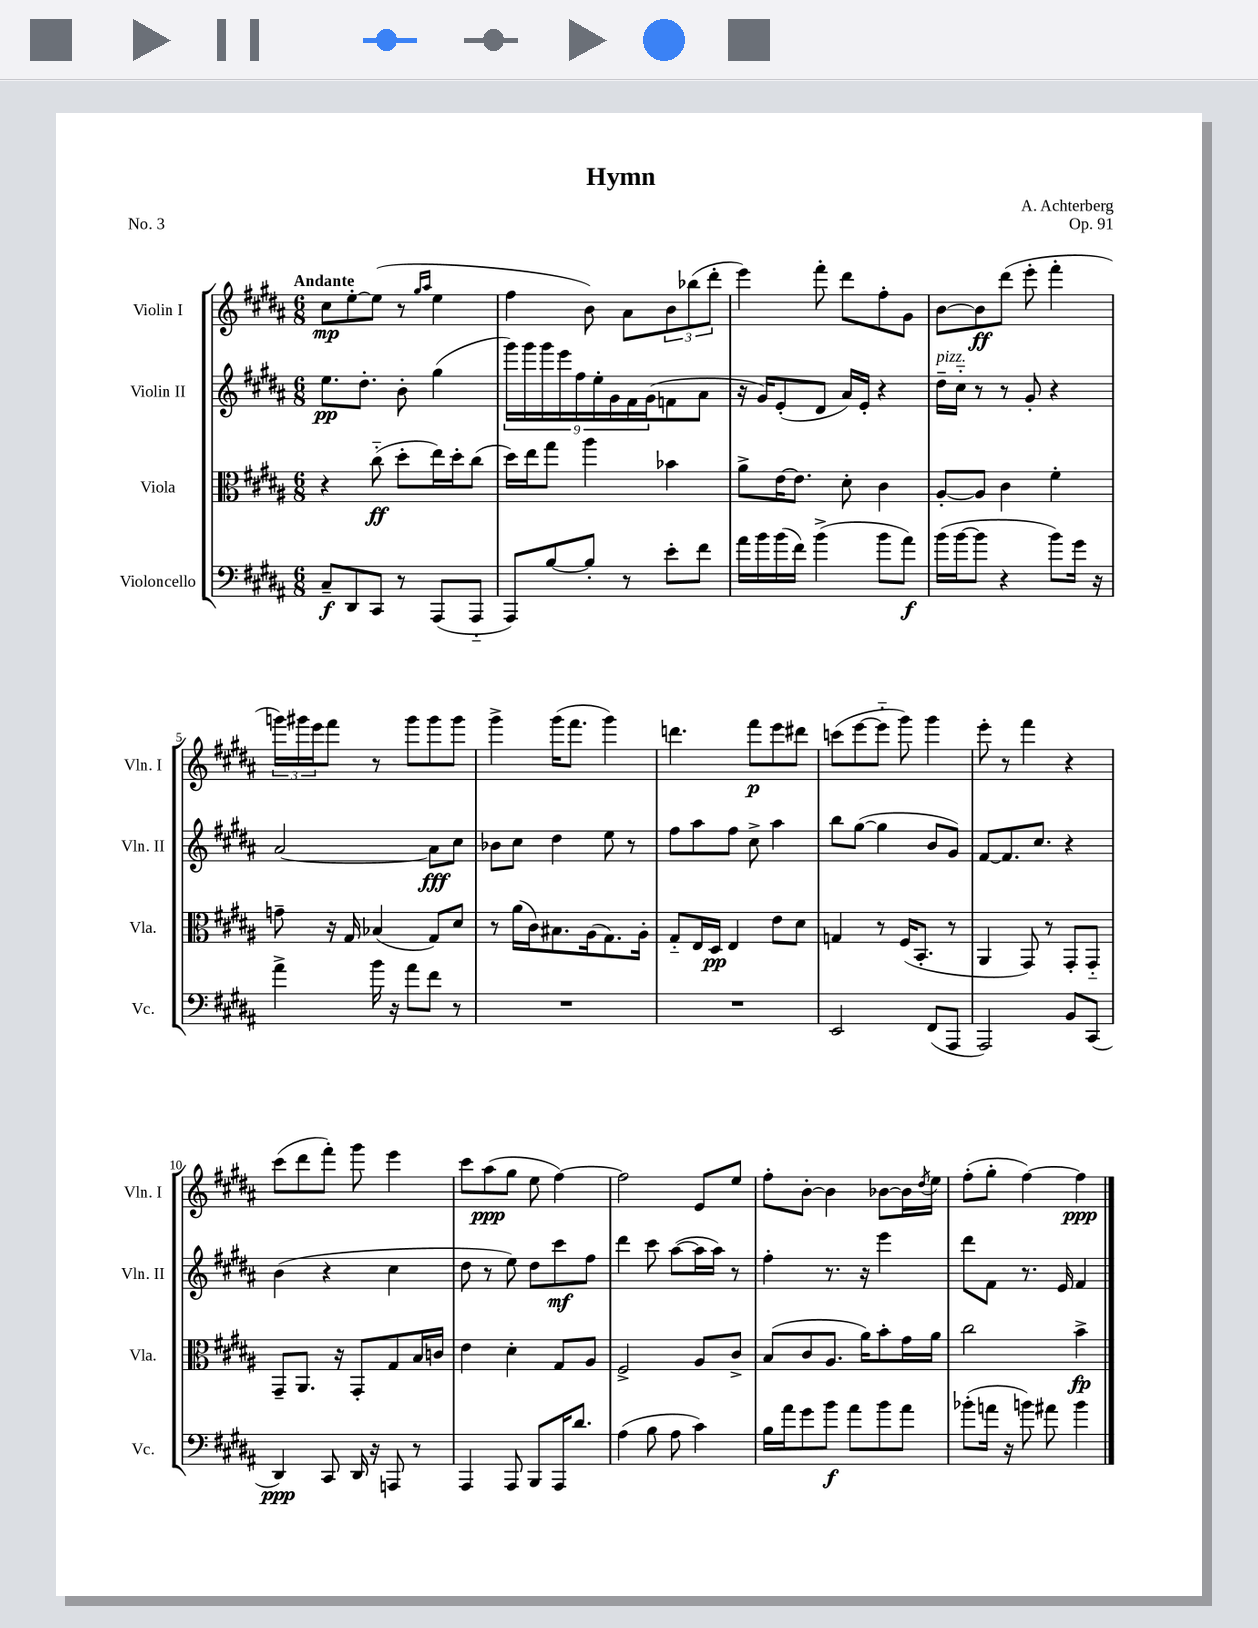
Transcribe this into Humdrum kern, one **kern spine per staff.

**kern	**dynam	**kern	**dynam	**kern	**dynam	**kern	**dynam
*part4	*part4	*part3	*part3	*part2	*part2	*part1	*part1
*staff4	*staff4	*staff3	*staff3	*staff2	*staff2	*staff1	*staff1
*I"Violoncello	*	*I"Viola	*	*I"Violin II	*	*I"Violin I	*
*I'Vc.	*	*I'Vla.	*	*I'Vln. II	*	*I'Vln. I	*
*clefF4	*	*clefC3	*	*clefG2	*	*clefG2	*
*k[f#c#g#d#a#]	*	*k[f#c#g#d#a#]	*	*k[f#c#g#d#a#]	*	*k[f#c#g#d#a#]	*
*M6/8	*	*M6/8	*	*M6/8	*	*M6/8	*
=1	=1	=1	=1	=1	=1	=1	=1
!	!	!	!	!	!	!LO:TX:a:B:t=Andante	!
8C#~/L	f	4r	.	8.ee\L	pp	8cc#\L	mp
8DD#/	.	.	.	.	.	[8ee'\	.
.	.	.	.	8.dd#'\J	.	.	.
8CC#/J	.	(8cc#\	ff	.	.	(8ee\J]	.
8r	.	8dd#'\L	.	8b'\	.	8r	.
.	.	.	.	.	.	16qqgg#/LL	.
.	.	.	.	.	.	16qqaa#/JJ	.
(8AAA#/L	.	16ee\L)	.	(4gg#\	.	4ee\	.
.	.	16dd#'\J	.	.	.	.	.
8AAA#/J	.	(8cc#\J	.	.	.	.	.
=2	=2	=2	=2	=2	=2	=2	=2
8AAA#/L)	.	16dd#\LL)	.	18ggg#\LL)	.	4ff#\	.
.	.	.	.	18ggg#\	.	.	.
.	.	16ee\J	.	.	.	.	.
.	.	.	.	18ggg#\	.	.	.
[8B/	.	8gg#\J	.	.	.	.	.
.	.	.	.	18eee\	.	.	.
.	.	.	.	18ff#\	.	.	.
8B'/J]	.	4aa#\	.	.	.	8b\)	.
.	.	.	.	18ee'\	.	.	.
.	.	.	.	18g#\	.	.	.
8r	.	.	.	.	.	8a#\L	.
.	.	.	.	18f#\	.	.	.
.	.	.	.	(18g#\J	.	.	.
8e'\L	.	4b-X\	.	8fn\	.	12b\	.
.	.	.	.	.	.	(12bb-X\	.
8f#\J	.	.	.	8a#\J	.	.	.
.	.	.	.	.	.	12ddd#'\J	.
=3	=3	=3	=3	=3	=3	=3	=3
16a#\LL	.	8a#^\L	.	16r	.	4eee\)	.
16b\	.	.	.	16g#/KL)	.	.	.
(16b\	.	[16e\K	.	(8e'/	.	.	.
16f#\JJ)	.	8.e\J]	.	.	.	.	.
(4b^\	.	.	.	8d#/J	.	8fff#'\	.
.	.	8d#'\	.	16a#/LL)	.	8ddd#\L	.
.	.	.	.	16e'/JJ	.	.	.
8b\L	.	4c#\	.	4r	.	8ff#'\	.
8a#\J)	f	.	.	.	.	8g#\J	.
=4	=4	=4	=4	=4	=4	=4	=4
!	!	!	!	!LO:TX:a:i:t=pizz.	!	!	!
(16b\LL	.	[8A#'/L	.	16dd#~\LL	.	[8b\L	.
[16b\J	.	.	.	16cc#\JJ	.	.	.
8b\J]	.	8A#/J]	.	8r	.	8b\]	ff
4r	.	4c#\	.	8r	.	(8ddd#\J	.
.	.	.	.	8g#'/	.	8eee'\	.
8b\L)	.	4f#'\	.	4r	.	4fff#'\	.
16g#\Jk	.	.	.	.	.	.	.
16r	.	.	.	.	.	.	.
!!LO:LB:g=z
=5	=5	=5	=5	=5	=5	=5	=5
4a#^\	.	8gn~\	.	[2a#/	.	24gggn\LL)	.
.	.	.	.	.	.	24ggg#X\	.
.	.	.	.	.	.	24eee\J	.
.	.	16r	.	.	.	8fff#\J	.
.	.	16G#/	.	.	.	.	.
16b\	.	(4B-X/	.	.	.	8r	.
16r	.	.	.	.	.	.	.
8a#\L	.	.	.	.	.	8ggg#\L	.
8f#\J	.	8G#/L)	.	8a#\L]	fff	8ggg#\	.
8r	.	8d#/J	.	8cc#\J	.	8ggg#\J	.
=6	=6	=6	=6	=6	=6	=6	=6
2.r	.	8r	.	8b-X\L	.	4ggg#^\	.
.	.	(16a#\LL	.	8cc#\J	.	.	.
.	.	16c#\J)	.	.	.	.	.
.	.	8.B#X\	.	4dd#\	.	(16ggg#\KL	.
.	.	.	.	.	.	8.fff#\J	.
.	.	(16A#\k	.	.	.	.	.
.	.	8.G#\)	.	8ee\	.	4ggg#\)	.
.	.	.	.	8r	.	.	.
.	.	16A#'\Jk	.	.	.	.	.
=7	=7	=7	=7	=7	=7	=7	=7
2.r	.	8G#/L	.	8ff#\L	.	4.dddn\	.
.	.	16E/L	.	8aa#\	.	.	.
.	.	16D#/JJ	pp	.	.	.	.
.	.	4E/	.	8ff#\J	.	.	.
.	.	.	.	8cc#^\	.	8fff#\L	p
.	.	8e\L	.	4aa#\	.	8eee\	.
.	.	8d#\J	.	.	.	8ddd#X\J	.
=8	=8	=8	=8	=8	=8	=8	=8
2EE/	.	4Gn/	.	8bb\L	.	(8cccn\L	.
.	.	.	.	([8gg#\J	.	[8eee\	.
.	.	8r	.	4gg#\]	.	8eee\J]	.
.	.	(16F#/KL	.	.	.	8ggg#\)	.
.	.	8.BB'/J	.	.	.	.	.
(8FF#/L	.	.	.	8b/L	.	4ggg#\	.
8AAA#/J	.	8r	.	8g#/J)	.	.	.
=9	=9	=9	=9	=9	=9	=9	=9
2AAA#/)	.	4AA#/	.	[8f#/L	.	8eee'\	.
.	.	.	.	8.f#/]	.	8r	.
.	.	8GG#/)	.	.	.	4fff#\	.
.	.	.	.	8.cc#/J	.	.	.
.	.	8r	.	.	.	.	.
8BB/L	.	8GG#'/L	.	4r	.	4r	.
(8CC#/J	.	8GG#/J	.	.	.	.	.
!!LO:LB:g=z
=10	=10	=10	=10	=10	=10	=10	=10
4DD#/)	ppp	8GG#~/L	.	(4b\	.	(8ccc#\L	.
.	.	8.AA#/J	.	.	.	8ddd#\	.
8CC#/	.	.	.	4r	.	8fff#'\J)	.
.	.	16r	.	.	.	.	.
16DD#/	.	8GG#'/L	.	.	.	8ggg#\	.
16r	.	.	.	.	.	.	.
8AAAn/	.	8G#/	.	4cc#\	.	4eee\	.
8r	.	16B/L	.	.	.	.	.
.	.	16cn/JJ	.	.	.	.	.
=11	=11	=11	=11	=11	=11	=11	=11
4AAA#/	.	4e\	.	8dd#\	.	8ccc#\L	.
.	.	.	.	8r	.	(8aa#\	ppp
8AAA#/	.	4d#'\	.	8ee\)	.	8gg#\J	.
8BBB/L	.	.	.	8dd#\L	.	8ee\	.
16AAA#/K	.	8G#/L	.	8ccc#\	mf	[4ff#\)	.
8.d#/J	.	.	.	.	.	.	.
.	.	8A#/J	.	8ff#\J	.	.	.
=12	=12	=12	=12	=12	=12	=12	=12
(4A#\	.	2F#^/	.	4ddd#\	.	2ff#\]	.
8B\	.	.	.	8ccc#\	.	.	.
8A#\	.	.	.	([8aa#\L	.	.	.
4c#\)	.	8A#/L	.	16aa#\L]	.	8e/L	.
.	.	.	.	16aa#\JJ)	.	.	.
.	.	8c#^/J	.	8r	.	8ee/J	.
=13	=13	=13	=13	=13	=13	=13	=13
16B\LL	.	(8B/L	.	4ff#'\	.	8ff#'\L	.
16a#\J	.	.	.	.	.	.	.
8g#\	.	8c#/	.	.	.	[8b'\J	.
8b\J	f	8.A#/J	.	8.r	.	4b\]	.
8a#\L	.	.	.	.	.	.	.
.	.	16a#\KL)	.	16r	.	.	.
8b\	.	8b'\	.	4eee\	.	[8b-X\L	.
8a#\J	.	16g#\L	.	.	.	16b-\L]	.
.	.	.	.	.	.	8qdd#/	.
.	.	16a#\JJ	.	.	.	16ee\JJ	.
=14	=14	=14	=14	=14	=14	=14	=14
(8b-X'\L	.	2cc#\	.	8ddd#\L	.	(8ff#'\L	.
16an\Jk	.	.	.	8f#\J	.	8gg#'\J	.
16r	.	.	.	.	.	.	.
8bn\)	.	.	.	8.r	.	[4ff#\)	.
8a#X\	.	.	.	.	.	.	.
.	.	.	.	16e/	.	.	.
4b\	.	4b^\	fp	4f#/	.	4ff#\]	ppp
==	==	==	==	==	==	==	==
*-	*-	*-	*-	*-	*-	*-	*-
